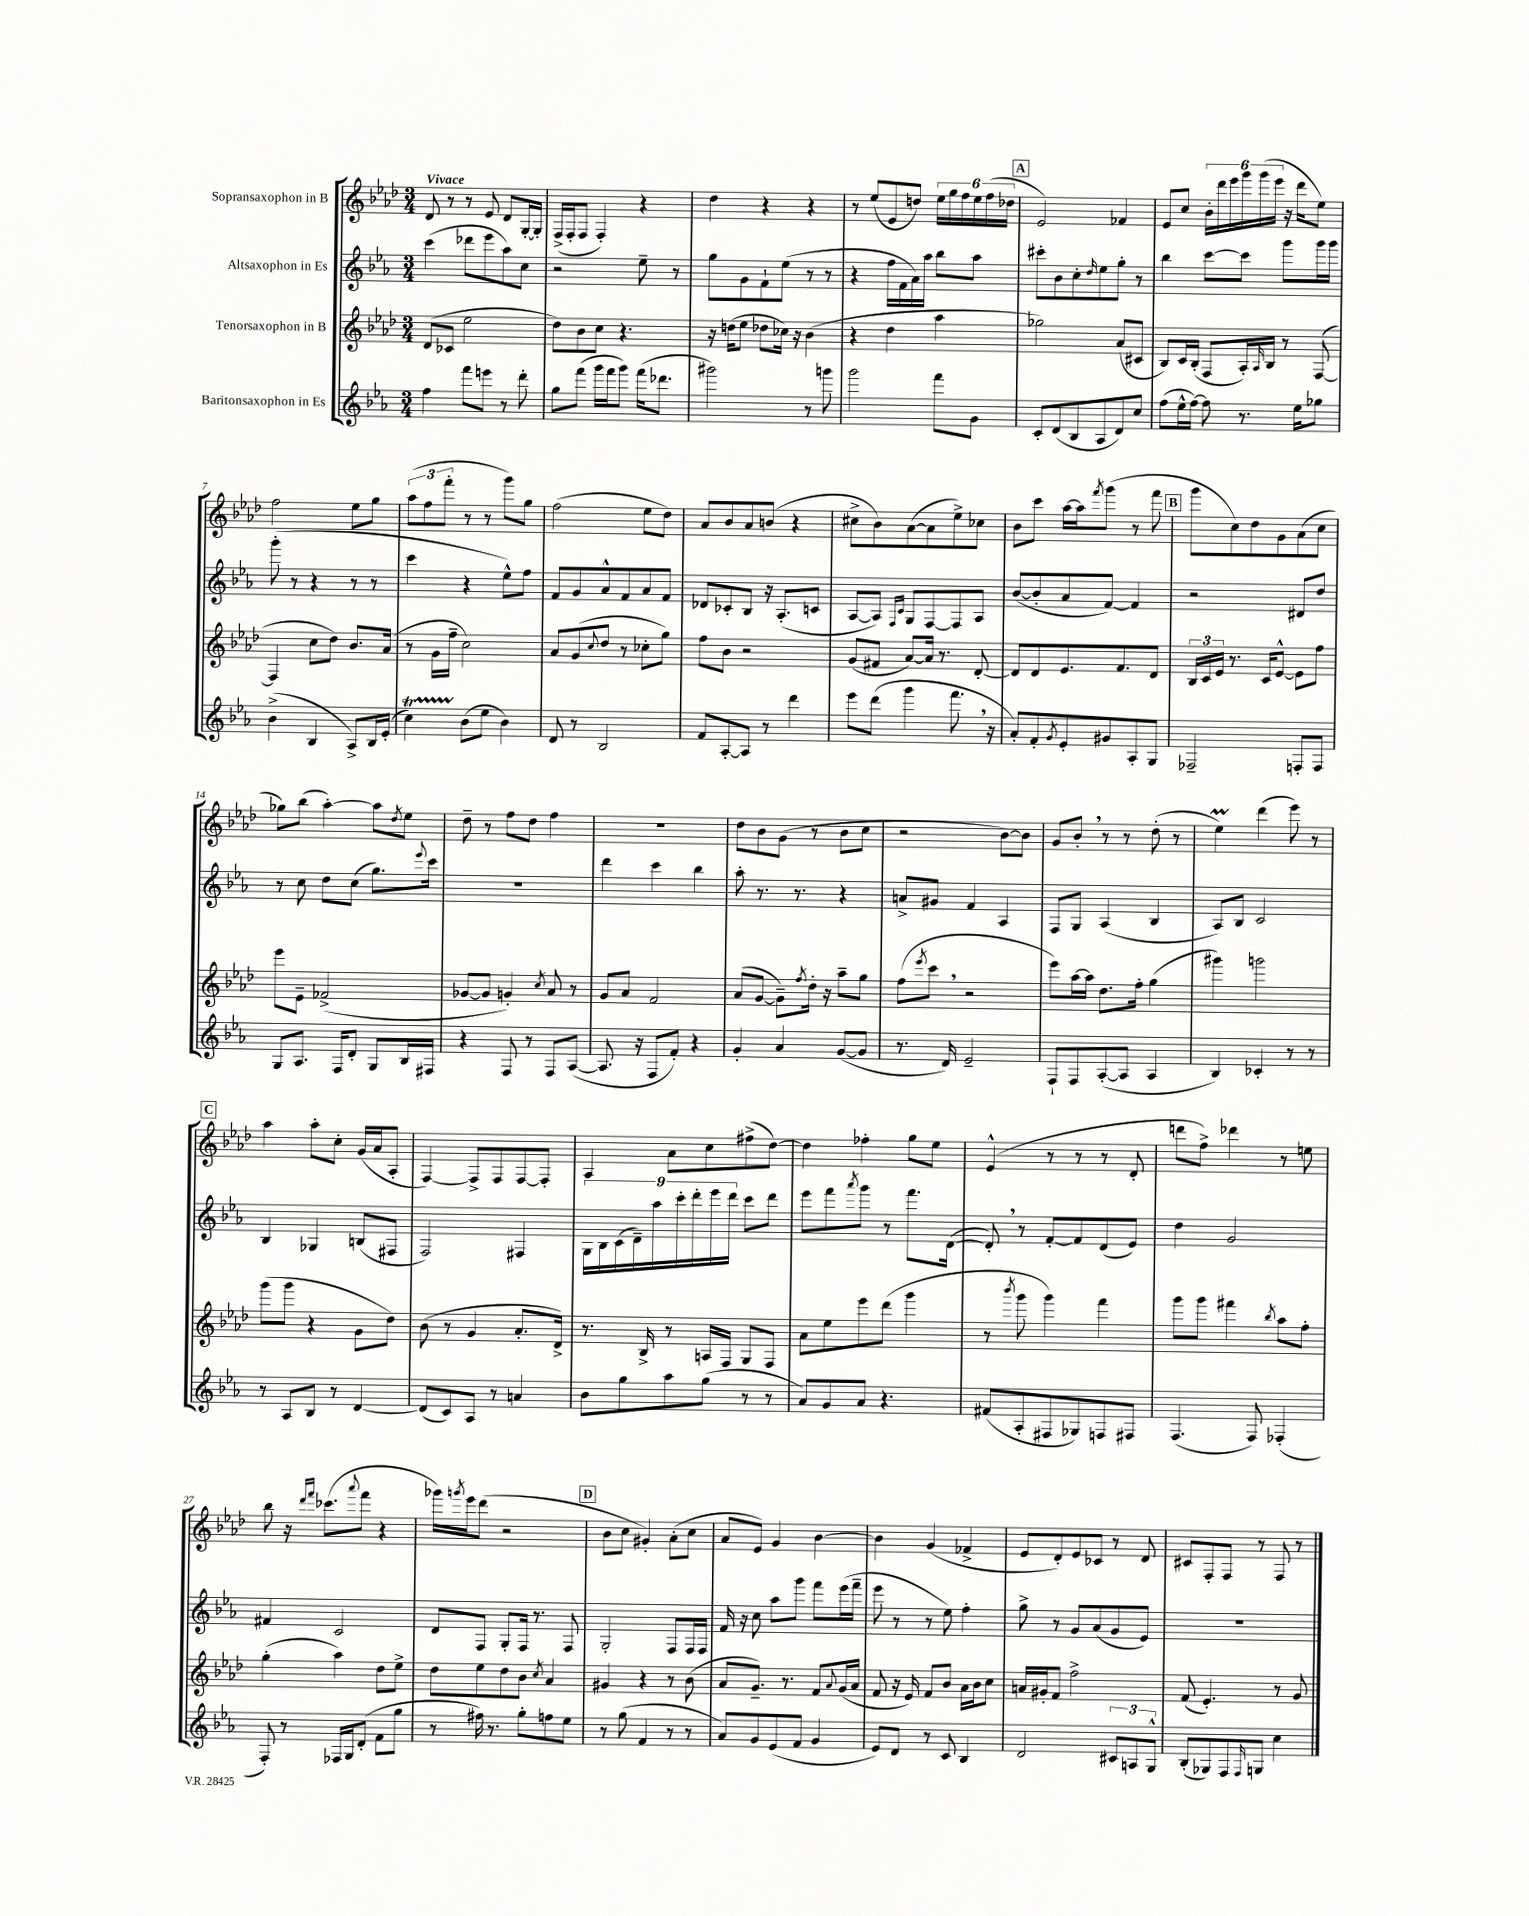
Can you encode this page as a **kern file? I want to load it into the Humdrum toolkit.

**kern	**kern	**kern	**kern
*staff4	*staff3	*staff2	*staff1
*clefG2	*clefG2	*clefG2	*clefG2
*k[b-e-a-]	*k[b-e-a-d-]	*k[b-e-a-]	*k[b-e-a-d-]
*M3/4	*M3/4	*M3/4	*M3/4
4ff	(8d-	(4ccc	8d-
.	8c-	.	8r
8fff	2ee-	8ddd-	8r
8eee	.	8eee-	8e-
8r	.	8aa-)	8d-
8ddd'	.	8cc	[16G'
.	.	.	16G']
=	=	=	=
8gg	8dd-)	2r	(16F^
.	.	.	16F'
(8fff	8b-	.	8F
16ggg	8cc	.	4F')
16fff	.	.	.
8ggg)	4.r	.	.
(16fff	.	8ee-~	4r
8.ddd-	.	.	.
.	.	8r	.
=	=	=	=
2ggg#)	16r	8gg	4dd-
.	(16dd	.	.
.	8ee-	8g	.
.	8dd-	8f`	4r
.	16cc-)	(8ee-	.
.	16r	.	.
8r	(4b-	8r	4r
8ggg	.	8r	.
=	=	=	=
2ggg	4r	4r	8r
.	.	.	(8ee-
.	4dd-	16ff	8e-
.	.	16f	.
.	.	16a-)	8dd)
.	.	16aa-	.
8fff	4aa-	8bb-	24ee-
.	.	.	24gg
.	.	.	24ff
8g	.	8aa-	24ee-
.	.	.	(24ff
.	.	.	24dd-
=	=	=	=
8c'	2gg-)	8ccc#'	2e-)
(8d	.	8b-	.
8B-	.	8cc'	.
.	.	16qqdd	.
8A-	.	8ee-	.
8d)	(8a-	8gg'	4f-
8cc	8c#	8r	.
=	=	=	=
(8ff	8B-)	4bb-	8e-
16ee-^^	16c	.	8cc
[16ff)	(16B-'	.	.
8ff]	8F	[8ccc	24b-'
.	.	.	24ddd-
.	.	.	24eee-
8.r	16A-')	8ccc]	24ggg
.	.	.	(24ggg
.	16qqA-	.	.
.	16B-	.	.
.	.	.	24eee-
.	8r	8ggg	16r
16ee-	.	.	16ddd-
8gg-	([8F	16ggg	8ee-)
.	.	16ggg	.
=	=	=	=
(4b-^	4F]	(8ggg'	2ff
.	.	8r	.
4B-	8cc	4r	.
.	8dd-)	.	.
8A-^)	8.b-	8r	8ee-
16B-	.	8r	8gg
(16e-'	(16a-	.	.
=	=	=	=
4cc)	8r	4ccc	(12aa-
.	.	.	12ff
.	16g	.	.
.	.	.	12fff'
.	16ff~	.	.
(8b-	2cc)	4r	8r
8ee-	.	.	8r
4b-)	.	8ee-^^)	8ggg)
.	.	8ff	8gg
=	=	=	=
8d	8a-	8f	(2ff
8r	(8g	8g	.
.	8qqcc	.	.
2B-	8dd-	8a-^^	.
.	8r	8f	.
.	8cc-'	8a-	8ee-
.	8gg)	8f	8dd-)
=	=	=	=
8f	8ff	8d-	8a-
[8A-'	8b-	8c-'	8b-
8A-]	2r	8B-	8a-
8r	.	16r	(8b
.	.	(8.A-'	.
4ddd	.	.	4r
.	.	8c	.
=	=	=	=
8eee-	(8g	[8A-	8cc#^
(8ddd	8f#	8A-])	8b-)
.	.	16qqF	.
.	.	16qqc	.
4ggg	[8a-)	8G	([8a-
.	16a-]	[8F	8a-]
.	8.r	.	.
8.fff	.	8F]	8ee-^)
.	[8d-'	8A-	8cc-
16r	.	.	.
=	=	=	=
8a-')	8d-]	([8b-	8b-
8f'	8d-	8b-']	8ccc
8qg	.	.	.
8e-'	8.e-	8a-	[16aa-
.	.	.	16aa-]
.	.	.	8qfff
8g#	.	[8f)	(8ggg
.	8.f	.	.
8A-'	.	4f]	8r
8G	8d-	.	8fff
=	=	=	=
2F-~	24B-	2r	8ggg
.	24c	.	.
.	24e-	.	.
.	8.r	.	8cc)
.	.	.	8dd-
.	16c	.	.
.	[8e-^^	.	8g
8F'	8e-]	8d#	(8a-
8F	8ff	8dd	8cc
=	=	=	=
8G	8eee-	8r	8gg-)
8.A-	8e-~	8cc	(8bb-
.	(2f-^	8dd	[4aa-')
16F	.	.	.
8d'	.	(8cc	.
8G	.	8.gg)	8aa-]
.	.	.	8qdd-
16B-	.	.	8ee-
.	.	8qqeee-	.
16F#	.	16ccc	.
=	=	=	=
4r	[8g-	2.r	8dd-~
.	8g-]	.	8r
8F	4g')	.	8ff
8r	.	.	8dd-
.	8qcc	.	.
8F	8a-	.	4ff
([8A-	8r	.	.
=	=	=	=
8.A-]	8g	4ddd	2.r
.	8a-	.	.
16r	.	.	.
8F	2f	4ccc	.
8f')	.	.	.
4r	.	4bb-	.
=	=	=	=
4g'	(8a-	8aa-'	8dd-
.	[8g	8.r	8b-
4a-	8g~])	.	(8g
.	.	8.r	.
.	8qff	.	.
.	16dd-'	.	8r
.	16r	.	.
([8g	8aa-~	4r	8b-
8g]	8gg	.	8cc
=	=	=	=
8.r	(8ff	8a^	2r
.	8qeee-	.	.
.	8ccc	8g#	.
16d)	.	.	.
2e-~	2r	4f	.
.	.	4A-	[8b-)
.	.	.	8b-]
=	=	=	=
8F`	8eee-)	8F	8g
8F	[16aa-	8G	8b-'
.	16aa-]	.	.
([8A-'	8.dd-	(4A-	8r
8A-]	.	.	8r
.	16ff'	.	.
4A-	(4gg	4B-	(8dd-'
.	.	.	8r
=	=	=	=
4B-)	4ggg#)	8A-)	4ee-)
.	.	8B-	.
4c-'	2ggg	2c	(4ddd-
8r	.	.	8eee-)
8r	.	.	8r
=	=	=	=
8r	(8ggg	4B-	4aa-
8A-	8ggg	.	.
8B-	4r	4G-	8aa-'
8r	.	.	8cc'
[4d	8g	(8B	(16g
.	.	.	16a-
.	8dd-)	8F#	8A-'
=	=	=	=
(8d]	(8b-	2F)	[4F)
8c)	8r	.	.
8A-	4g	.	8F^]
8r	.	.	8F
4a	8.a-'	4F#	[8F
.	.	.	8F']
.	16d-^)	.	.
=	=	=	=
8b-	8.r	18G	4A-
.	.	18B-	.
.	.	(18c	.
8gg	.	.	.
.	.	18d~)	.
.	16B-^	.	.
.	.	18aa-	.
8aa-	8r	.	8a-
.	.	18ccc'	.
.	.	18ddd'	.
(8gg	16A	.	8cc
.	.	18eee-	.
.	16F	.	.
.	.	18ddd	.
8r	8G	8ccc	(8ff#^
8r	8F	8ddd	[8dd-)
=	=	=	=
8a-)	8a-	8eee-	4dd-]
8g	8ee-	8fff	.
.	.	8qaaa-	.
8a-	8eee-	8ggg	4ff-'
4.r	(8ddd-	8r	.
.	4ggg	8.fff	8gg
.	.	.	8ee-
.	.	([16d	.
=	=	=	=
(8f#	8r	8d'])	(4e-^^
.	8qbbb-	.	.
8A-'	8ggg	8r	.
8F#	4ggg)	[8f'	8r
8G-)	.	8f]	8r
8F	4fff	(8d	8r
8F#	.	8e-)	8d-'
=	=	=	=
(4.F	8ggg	4dd	8ddd
.	8ggg	.	8ff^)
.	4fff#	2g	4ddd-
8F)	.	.	.
.	8qbb-	.	.
(4F-'	8aa-	.	8r
.	8ff'	.	8ee
=	=	=	=
8F')	(4gg'	4f#	8bb-
8r	.	.	16r
.	.	.	16qqddd-
.	.	.	16qqfff
.	.	.	(8.ccc-
16F-	4aa-)	2c	.
16G	.	.	.
.	.	.	8qqaaa-
(8d'	.	.	8fff
8f	8dd-	.	4r
8gg	8ee-^	.	.
=	=	=	=
8r	8dd-	8d	16ggg-)
.	.	.	8qggg
.	.	.	16eee-
16ff#)	8ee-	8F	(8ddd-
8.r	.	.	.
.	8dd-	8G'	2r
8gg'	8b-	16F	.
.	.	8.r	.
.	8qcc	.	.
8ff	4a-	.	.
8ee-	.	8F	.
=	=	=	=
8r	4g#	2G'	8b-
(8gg	.	.	8cc
4f	4r	.	4g#')
8r	8r	8F	(8a-'
8r	(8b-	16F	8cc
.	.	16F	.
=	=	=	=
8a-)	8a-	16f	8a-
.	.	16r	.
8g	8.g~)	8cc	8e-)
(8e-	.	8aa-	4g
.	8.r	.	.
8f	.	8ggg	.
4g	8f	8fff	[4b-
.	8qqa-	.	.
.	(16g	(16eee-	.
.	16a-	16fff~	.
=	=	=	=
8e-)	8f	8eee-	4b-]
8d	16r	8r	.
.	16e-)	.	.
8r	8f	8r	(4g
8c	8b-	8ee-)	.
4B-	16a-	4ff'	4f-^
.	16b-	.	.
.	8cc	.	.
=	=	=	=
2d	16a	8gg^	8e-
.	16g#'	.	.
.	8f	8r	8d-')
.	2ff^	8g	8e-
.	.	(8a-	8c-
12c#	.	8g	8r
12A	.	.	.
.	.	8e-)	8d-
12G^^	.	.	.
=	=	=	=
(8B-'	(8f	2.r	8c#
8G-)	4.e-')	.	8F'
8F	.	.	8F
16qqF	.	.	.
8G	.	.	8r
4cc	8r	.	8F
.	8g	.	8r
==	==	==	==
*-	*-	*-	*-
